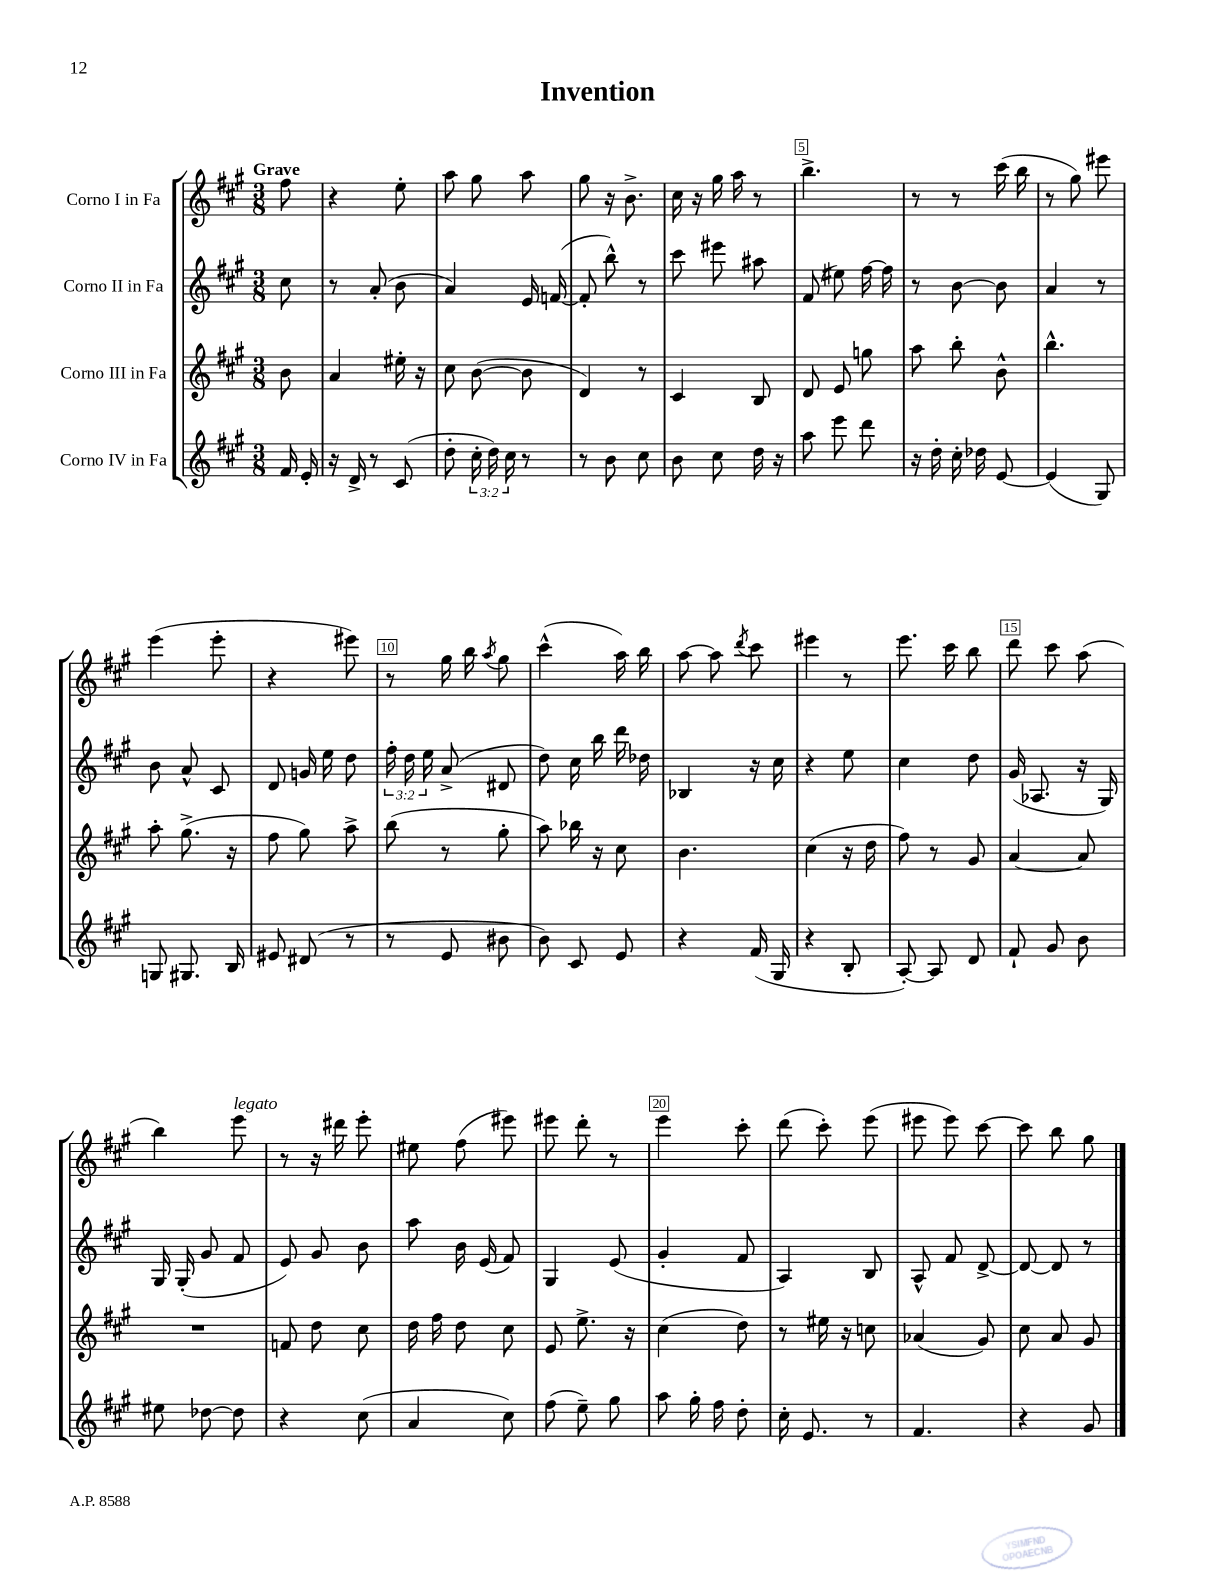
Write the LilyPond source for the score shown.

\header { title = "Invention" }
<<
\new StaffGroup <<
\new Staff = "s0" \with { instrumentName = "Corno I in Fa" } {
    \clef treble \key a \major \numericTimeSignature \time 3/8 \partial 8 \tempo "Grave"
    \autoBeamOff fis''8 |
    r4 e''8-. |
    a''8 gis''8 a''8 |
    gis''8 r16 b'8.-> |
    cis''16 r16 gis''16 a''16 r8 |
    b''4.-> |
    r8 r8 cis'''16( b''16 |
    r8 gis''8) eis'''8 |
    e'''4( e'''8-. |
    r4 eis'''8) |
    r8 gis''16 b''16 \acciaccatura { a''8 } gis''8 |
    cis'''4-^( a''16) b''16 |
    a''8~ a''8 \acciaccatura { d'''8 } cis'''8 |
    eis'''4 r8 |
    e'''8. cis'''16 b''8 |
    d'''8 cis'''8 a''8( |
    b''4) e'''8^\markup { \italic "legato" } |
    r8 r16 dis'''16 e'''8-. |
    eis''8 fis''8( eis'''8) |
    eis'''8 d'''8-. r8 |
    e'''4 cis'''8-. |
    d'''8( cis'''8-.) e'''8( |
    eis'''8 eis'''8) cis'''8~ |
    cis'''8 b''8 gis''8 \bar "|." |
}
\new Staff = "s1" \with { instrumentName = "Corno II in Fa" } {
    \clef treble \key a \major \numericTimeSignature \time 3/8 \override Staff.TupletNumber.text = #tuplet-number::calc-fraction-text \partial 8
    \autoBeamOff cis''8 |
    r8 a'8-.( b'8 |
    a'4) e'16 f'16~( |
    f'8-. b''8-^) r8 |
    cis'''8 eis'''8 ais''8 |
    fis'8( eis''8) fis''16~ fis''16 |
    r8 b'8~ b'8 |
    a'4 r8 |
    b'8 a'8-^ cis'8 |
    d'8 g'16 e''16 d''8 |
    \tuplet 3/2 { fis''16-. d''16 e''16 } a'8->( dis'8 |
    d''8) cis''16 b''16 d'''16 des''16 |
    bes4 r16 cis''16 |
    r4 e''8 |
    cis''4 d''8 |
    gis'16( aes8. r16 gis16) |
    gis16 gis16-.( gis'8 fis'8 |
    e'8) gis'8 b'8 |
    a''8 b'16 e'16( fis'8) |
    gis4 e'8( |
    gis'4-. fis'8 |
    a4) b8 |
    a8-^ fis'8 d'8~-> |
    d'8~ d'8 r8 \bar "|." |
}
\new Staff = "s2" \with { instrumentName = "Corno III in Fa" } {
    \clef treble \key a \major \numericTimeSignature \time 3/8 \partial 8
    \autoBeamOff b'8 |
    a'4 eis''16-. r16 |
    cis''8 b'8~( b'8 |
    d'4) r8 |
    cis'4 b8 |
    d'8 e'8 g''8 |
    a''8 b''8-. b'8-^ |
    b''4.-^ |
    a''8-. gis''8.->( r16 |
    fis''8 gis''8) a''8-> |
    b''8( r8 gis''8-. |
    a''8) bes''16 r16 cis''8 |
    b'4. |
    cis''4( r16 d''16 |
    fis''8) r8 gis'8 |
    a'4~ a'8 |
    R4. |
    f'8 d''8 cis''8 |
    d''16 fis''16 d''8 cis''8 |
    e'8 e''8.-> r16 |
    cis''4( d''8) |
    r8 eis''16 r16 c''8 |
    aes'4( gis'8) |
    cis''8 a'8 gis'8 \bar "|." |
}
\new Staff = "s3" \with { instrumentName = "Corno IV in Fa" } {
    \clef treble \key a \major \numericTimeSignature \time 3/8 \override Staff.TupletNumber.text = #tuplet-number::calc-fraction-text \partial 8
    \autoBeamOff fis'16 e'16-. |
    r16 d'16-> r8 cis'8( |
    d''8-. \tuplet 3/2 { cis''16-. d''16) cis''16 } r8 |
    r8 b'8 cis''8 |
    b'8 cis''8 d''16 r16 |
    a''8 e'''8 d'''8 |
    r16 d''16-. cis''16-. des''16 e'8~ |
    e'4( gis8) |
    g8 gis8. b16 |
    eis'8 dis'8( r8 |
    r8 e'8 bis'8 |
    b'8) cis'8 e'8 |
    r4 fis'16( gis16 |
    r4 b8-. |
    a8~-.) a8 d'8 |
    fis'8-! gis'8 b'8 |
    eis''8 des''8~ des''8 |
    r4 cis''8( |
    a'4 cis''8) |
    fis''8( e''8--) gis''8 |
    a''8 gis''16-. fis''16 d''8-. |
    cis''16-. e'8. r8 |
    fis'4. |
    r4 gis'8 \bar "|." |
}
>>
>>
\layout { \context { \Score \override BarNumber.break-visibility = ##(#f #t #t) barNumberVisibility = #(every-nth-bar-number-visible 5) \override BarNumber.stencil = #(make-stencil-boxer 0.1 0.3 ly:text-interface::print) } }
